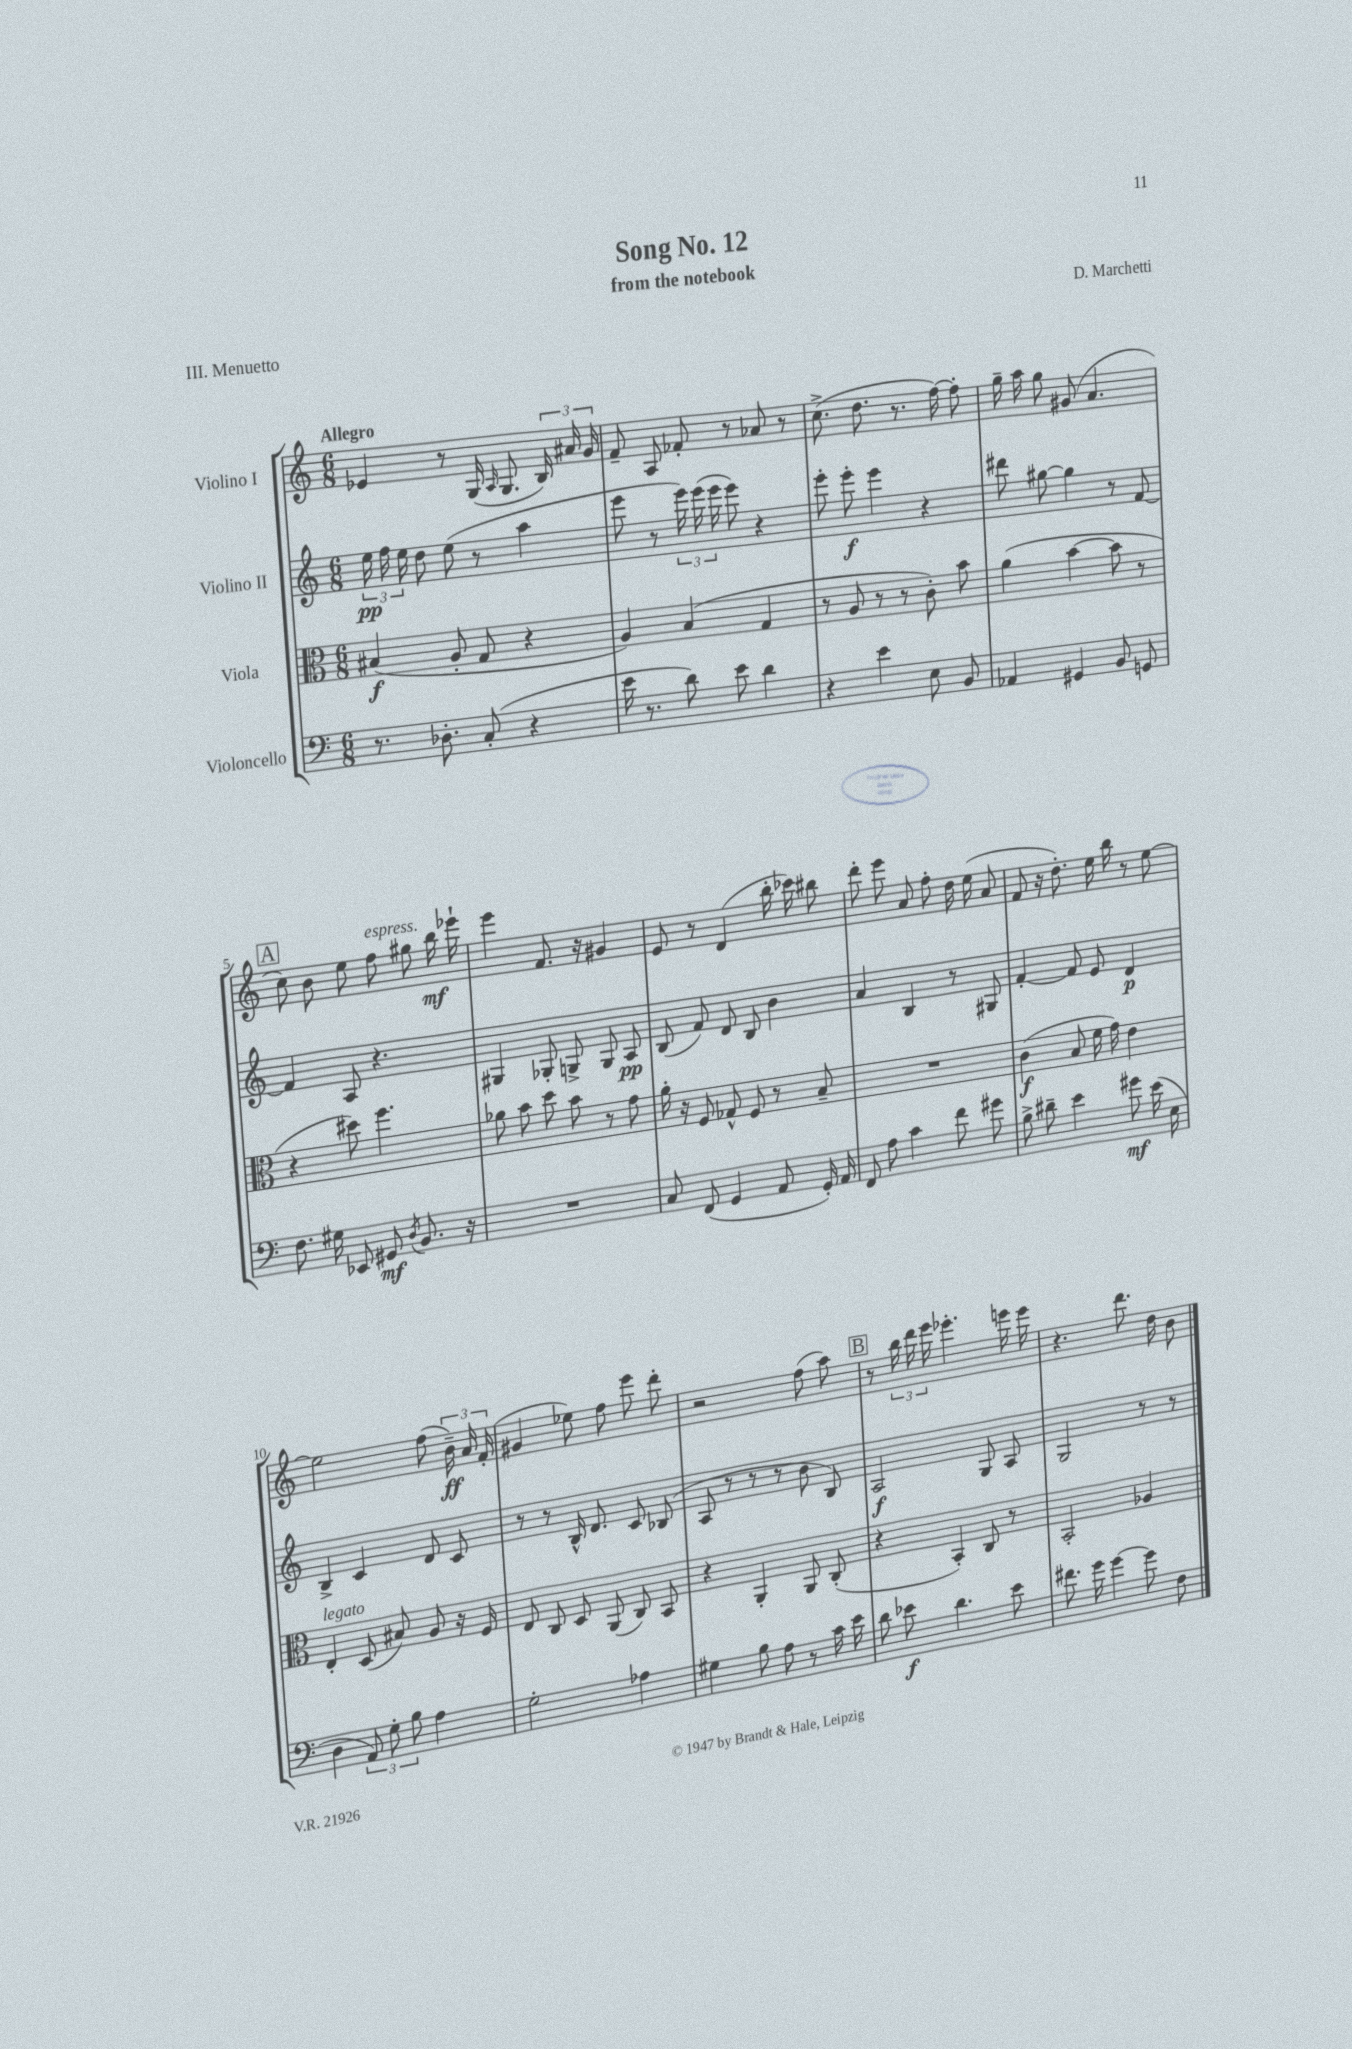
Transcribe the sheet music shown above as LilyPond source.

\header { title = "Song No. 12" composer = "D. Marchetti" subtitle = "from the notebook" piece = "III. Menuetto" }
<<
\new StaffGroup <<
\new Staff = "s0" \with { instrumentName = "Violino I" } {
    \clef treble \key c \major \numericTimeSignature \time 6/8 \tempo "Allegro"
    \autoBeamOff ees'4 r8 g16( \grace { a16 } g8. \tuplet 3/2 { b16) ais'16 g'16 } |
    f'8-- a8 fes'8-. r8 aes'8 r8 |
    c''8.->( d''8. r8. f''16~) f''8-. |
    g''16-- a''16 g''8 gis'8( a'4. |
    \mark \markup { \box "A" } c''8) b'8 e''8 f''8^\markup { \italic "espress." } gis''8 b''16\mf ees'''16-! |
    e'''4 f'8. r16 gis'4 |
    e'8 r8 d'4( b''16-. ces'''16) bis''8 |
    d'''8-. e'''8 a'8 f''8-. d''16 e''16( a'8 |
    f'8 r16 d''8.-.) e''16 b''16 r8 e''8~ |
    e''2 f''8( \tuplet 3/2 { b'16--\ff) a'16 f'16-.( } |
    gis'4 ees''8) f''8 e'''8 d'''8-. |
    r2 f''8( a''8) |
    \mark \markup { \box "B" } r8 \tuplet 3/2 { b''16 d'''16 e'''16 } ees'''4.-. e'''16 e'''16 |
    r4. d'''8. d''16 b'8 \bar "|." |
}
\new Staff = "s1" \with { instrumentName = "Violino II" } {
    \clef treble \key c \major \numericTimeSignature \time 6/8
    \autoBeamOff \tuplet 3/2 { e''16\pp f''16 e''16 } d''8 e''8( r8 a''4 |
    e'''8 r8 \tuplet 3/2 { e'''16) e'''16( e'''16 } e'''8) r4 |
    e'''8-. e'''8-.\f e'''4 r4 |
    dis'''8 gis''8~ gis''4 r8 f'8~ |
    \mark \markup { \box "A" } f'4 a8 r4. |
    gis4 ges8-. g8-> g8 a8\pp |
    b8( f'8) d'8 b8 b'4 |
    a'4 b4 r8 gis8 |
    f'4~-. f'8 e'8 d'4\p |
    b4-> c'4 d'8 c'8 |
    r8 r8 b16-^ d'8. c'8 bes8( |
    a8 r8 r8 r8 b'8 b8) |
    \mark \markup { \box "B" } a2\f g8 a8 |
    g2 r8 r8 \bar "|." |
}
\new Staff = "s2" \with { instrumentName = "Viola" } {
    \clef alto \key c \major \numericTimeSignature \time 6/8
    \autoBeamOff bis4\f( a8-. g8 r4 |
    a4) b4( g4 |
    r8 a8 r8 r8 c'8-.) b'8 |
    a'4( b'4~ b'8 r8 |
    \mark \markup { \box "A" } r4 dis''8) f''4. |
    aes'8 b'8 d''8 b'8 r8 g'8 |
    a'16-. r16 f8 ges8-^ f8 r8 b8-- |
    R2. |
    c'4\f( b8 f'16 g'16) e'4 |
    e4-.^\markup { \italic "legato" } d8( bis8) a8 r16 f16 |
    e8 c8 d8 a,8( c8) b,8 |
    r4 a,4-. a,8 c8-.( |
    \mark \markup { \box "B" } r4 b,4-.) c8 r8 |
    b,2-. aes4 \bar "|." |
}
\new Staff = "s3" \with { instrumentName = "Violoncello" } {
    \clef bass \key c \major \numericTimeSignature \time 6/8
    \autoBeamOff r8. des8.-. c8-.( r4 |
    e'16 r8. d'8) e'8 d'4 |
    r4 e'4 e8 b,8 |
    aes,4 gis,4 b,8 g,8 |
    \mark \markup { \box "A" } f8. gis16 ees,8 gis,8\mf \acciaccatura { d8 } b,8. r16 |
    R2. |
    c8 f,8( g,4 a,8 g,16-.) a,16 |
    f,8 a8 c'4 f'8 gis'8 |
    b8-> dis'8-- e'4 gis'8\mf e'16( e16 |
    d4 \tuplet 3/2 { a,8) g8-. b8 } a4 |
    g2-. aes4 |
    gis4 b8 a8 r8 c'16 e'16 |
    \mark \markup { \box "B" } d'8 ees'8\f d'4. ees'8 |
    fis'8. g'16 g'4~ g'8 f8 \bar "|." |
}
>>
>>
